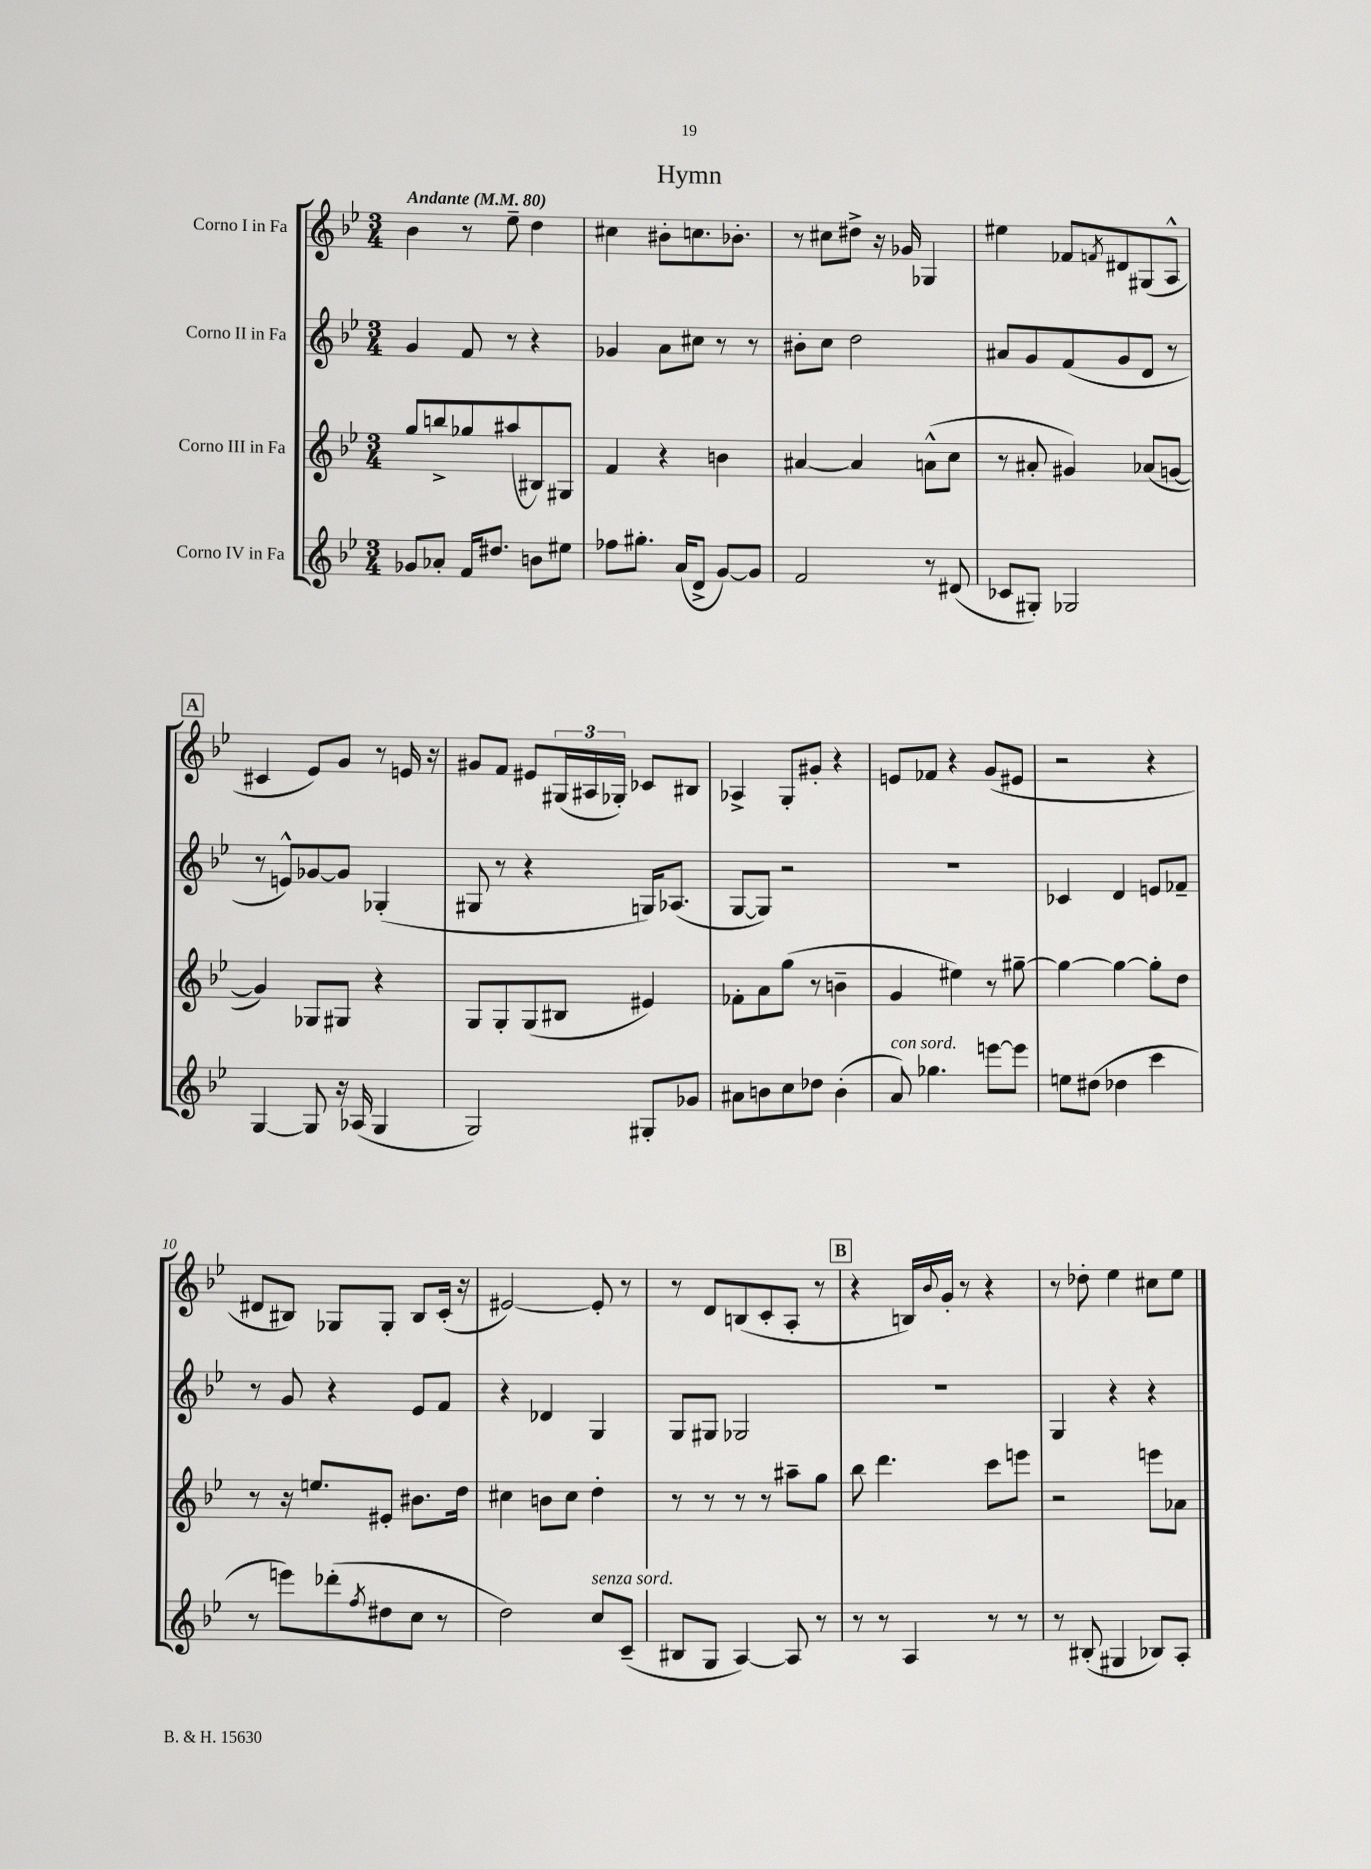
\header { title = "Hymn" }
<<
\new StaffGroup <<
\new Staff = "s0" \with { instrumentName = "Corno I in Fa" } {
    \clef treble \key bes \major \numericTimeSignature \time 3/4 \tempo "Andante" 4 = 80
    bes'4 r8 ees''8-- d''4 |
    cis''4 bis'8-. c''8. bes'8.-. |
    r8 cis''8 dis''8-> r16 ges'16 ges4 |
    eis''4 fes'8 \acciaccatura { f'8 } dis'8 gis8( a8-^ |
    \mark \markup { \box "A" } cis'4 ees'8) g'8 r8 e'16 r16 |
    gis'8 f'8 eis'8 \tuplet 3/2 { gis16( ais16 ges16-.) } ces'8 bis8 |
    aes4-> g8-. gis'8-. r4 |
    e'8 fes'8 r4 g'8( eis'8 |
    r2 r4 |
    dis'8 bis8) ges8 ges8-. bis8 c'16-.( r16 |
    eis'2~) eis'8-. r8 |
    r8 d'8 b8( c'8-. a8-. r8 |
    \mark \markup { \box "B" } r4 b16) \appoggiatura { bes'8 } g'16-. r8 r4 |
    r8 des''8-. ees''4 cis''8 ees''8 \bar "|." |
}
\new Staff = "s1" \with { instrumentName = "Corno II in Fa" } {
    \clef treble \key bes \major \numericTimeSignature \time 3/4
    g'4 f'8 r8 r4 |
    ges'4 a'8 cis''8 r8 r8 |
    bis'8-. c''8 d''2 |
    ais'8 g'8 f'8( g'8 d'8 r8 |
    \mark \markup { \box "A" } r8 e'8-^) ges'8~ ges'8 ges4-.( |
    gis8 r8 r4 g16) aes8.( |
    g8~ g8) r2 |
    R2. |
    ces'4 d'4 e'8 fes'8-- |
    r8 g'8 r4 ees'8 f'8 |
    r4 des'4 g4 |
    g8 gis8 ges2 |
    \mark \markup { \box "B" } R2. |
    g4 r4 r4 \bar "|." |
}
\new Staff = "s2" \with { instrumentName = "Corno III in Fa" } {
    \clef treble \key bes \major \numericTimeSignature \time 3/4
    g''8 b''8-> ges''8 ais''8( bis8) gis8 |
    f'4 r4 b'4 |
    ais'4~ ais'4 a'8-^( c''8 |
    r8 ais'8-. gis'4) aes'8( g'8~ |
    \mark \markup { \box "A" } g'4) ges8 gis8 r4 |
    g8 g8-. g8( bis8 eis'4) |
    fes'8-. a'8 g''8( r8 b'4-- |
    g'4 eis''4) r8 gis''8~-- |
    gis''4~ gis''4~ gis''8-. d''8 |
    r8 r16 e''8. eis'8-. bis'8. d''16 |
    cis''4 b'8 cis''8 d''4-. |
    r8 r8 r8 r8 ais''8-- g''8 |
    \mark \markup { \box "B" } bes''8 d'''4. c'''8 e'''8 |
    r2 e'''8 aes'8 \bar "|." |
}
\new Staff = "s3" \with { instrumentName = "Corno IV in Fa" } {
    \clef treble \key bes \major \numericTimeSignature \time 3/4
    ges'8 aes'8-. f'16 dis''8. b'8 eis''8 |
    fes''8 gis''8.-. a'16( d'8-> g'8~) g'8 |
    f'2 r8 dis'8( |
    ces'8 gis8-.) ges2 |
    \mark \markup { \box "A" } g4~ g8 r16 aes16( g4 |
    g2) gis8-. ges'8 |
    ais'8 b'8 c''8 des''8 b'4-.( |
    a'8^\markup { \italic "con sord." }) ges''4. e'''8~ e'''8 |
    e''8 dis''8( des''4 c'''4 |
    r8 e'''8) des'''8-.( \acciaccatura { f''8 } dis''8 c''8 r8 |
    d''2) c''8^\markup { \italic "senza sord." } c'8--( |
    bis8 g8 a4~) a8 r8 |
    \mark \markup { \box "B" } r8 r8 a4 r8 r8 |
    r8 bis8-.( gis4 bes8) a8-. \bar "|." |
}
>>
>>
